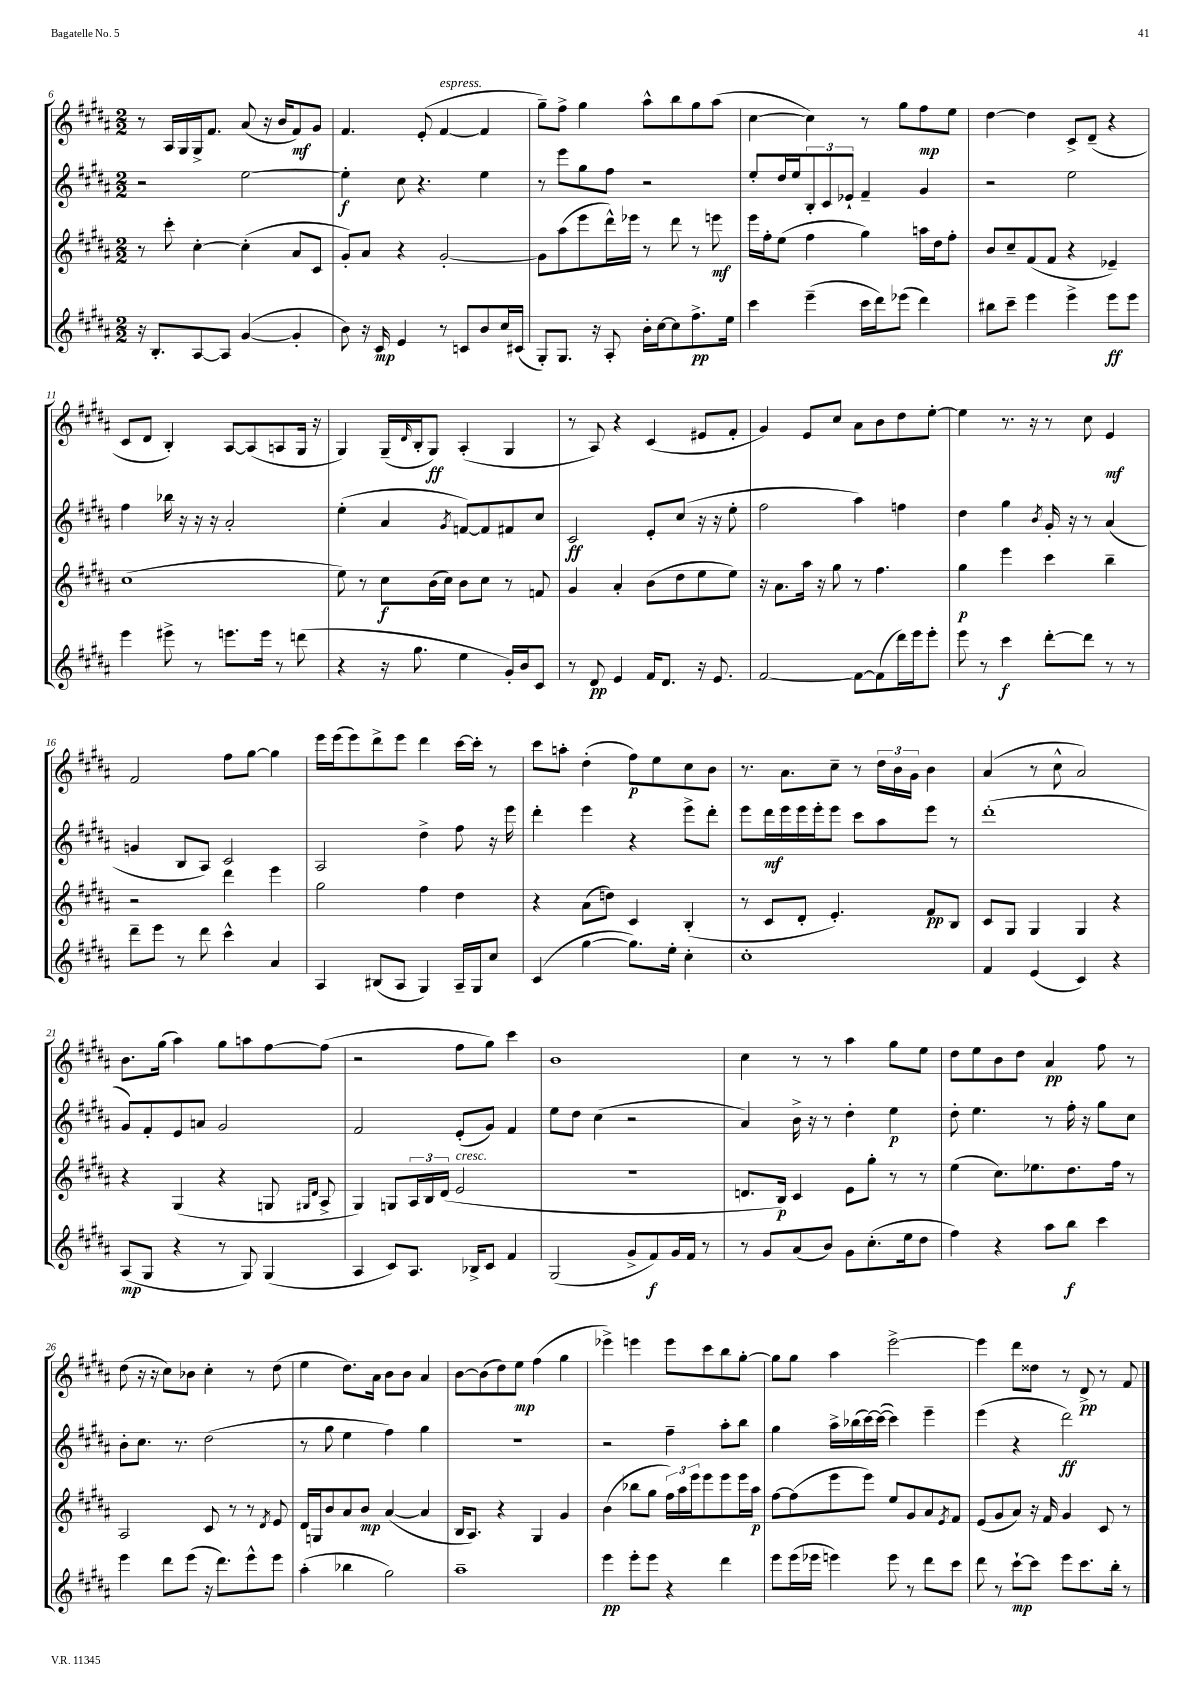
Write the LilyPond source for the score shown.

<<
\new StaffGroup <<
\new Staff = "s0" {
    \clef treble \key b \major \numericTimeSignature \time 2/2
    r8 ais16 gis16 gis16-> fis'8. ais'8( r16 b'16 fis'8\mf) gis'8 |
    fis'4. e'8-.( fis'4~^\markup { \italic "espress." } fis'4 |
    gis''8--) fis''8-> gis''4 ais''8-^ b''8 gis''8 ais''8( |
    cis''4~ cis''4) r8 gis''8 fis''8\mp e''8 |
    dis''4~ dis''4 cis'8-> dis'8--( r4 |
    cis'8 dis'8 b4-.) ais8~ ais8( a8 gis16 r16 |
    gis4) gis16--( \grace { dis'16 } b16-. gis8\ff) ais4-.( gis4 |
    r8 ais8) r4 cis'4( eis'8 fis'8-. |
    gis'4) e'8 cis''8 ais'8 b'8 dis''8 e''8~-. |
    e''4 r8. r16 r8 cis''8 e'4\mf |
    fis'2 fis''8 gis''8~ gis''4 |
    e'''16 e'''16( e'''8) dis'''8-> e'''8 dis'''4 cis'''16~ cis'''16-. r8 |
    cis'''8 a''8-. dis''4-.( fis''8\p) e''8 cis''8 b'8 |
    r8. ais'8. cis''8-- r8 \tuplet 3/2 { dis''16 b'16 gis'16 } b'4 |
    ais'4( r8 cis''8-^ ais'2) |
    b'8. gis''16( ais''4) gis''8 a''8 fis''8~ fis''8( |
    r2 fis''8 gis''8) cis'''4 |
    b'1 |
    cis''4 r8 r8 ais''4 gis''8 e''8 |
    dis''8 e''8 b'8 dis''8 ais'4\pp fis''8 r8 |
    dis''8( r16 r16 cis''8) bes'8 cis''4-. r8 dis''8( |
    e''4 dis''8.) ais'16 b'8 b'8 ais'4 |
    b'8~ b'8( dis''8) e''8\mp fis''4( gis''4 |
    ees'''4->) e'''4 e'''8 cis'''8 b''8 gis''8~-. |
    gis''8 gis''8 ais''4 e'''2~-> |
    e'''4 dis'''8 disis''8 r8 dis'8->\pp r8 fis'8 \bar "|." |
}
\new Staff = "s1" {
    \clef treble \key b \major \numericTimeSignature \time 2/2
    r2 e''2~ |
    e''4-.\f cis''8 r4. e''4 |
    r8 e'''8 gis''8 fis''8 r2 |
    e''8-. dis''16 e''16 \tuplet 3/2 { b8-. cis'8 ees'8-! } fis'4-- gis'4 |
    r2 e''2 |
    fis''4 bes''16 r16 r16 r16 ais'2-. |
    e''4-.( ais'4 \acciaccatura { gis'8 } f'8~) f'8 fis'8 cis''8 |
    cis'2\ff e'8-. cis''8( r16 r16 e''8-. |
    fis''2 ais''4) f''4 |
    dis''4 gis''4 \acciaccatura { b'8 } gis'16-. r16 r8 ais'4( |
    g'4 b8 ais8) cis'2 |
    ais2 dis''4-> fis''8 r16 e'''16 |
    dis'''4-. e'''4 r4 e'''8-> dis'''8-. |
    e'''8 dis'''16\mf e'''16 e'''16 e'''16-. e'''8 cis'''8 ais''8 e'''8 r8 |
    dis'''1-.( |
    gis'8) fis'8-. e'8 a'8 gis'2 |
    fis'2 e'8-.( gis'8) fis'4 |
    e''8 dis''8 cis''4( r2 |
    ais'4) b'16-> r16 r8 dis''4-. e''4\p |
    dis''8-. e''4. r8 fis''16-. r16 gis''8 cis''8 |
    b'8-. cis''8. r8. dis''2( |
    r8 gis''8 e''4 fis''4) gis''4 |
    R1 |
    r2 fis''4-- ais''8-. b''8 |
    gis''4 ais''16-> bes''16( cis'''16~) cis'''16~( cis'''4) e'''4-- |
    e'''4( r4 dis'''2\ff) \bar "|." |
}
\new Staff = "s2" {
    \clef treble \key b \major \numericTimeSignature \time 2/2
    r8 cis'''8-. cis''4~-. cis''4-.( ais'8 cis'8 |
    gis'8-.) ais'8 r4 gis'2~-. |
    gis'8 ais''8( e'''8 dis'''16-^) ees'''16 r8 dis'''8 r8 e'''8\mf |
    e'''16 fis''16-. e''8( fis''4 gis''4) a''16 dis''16 fis''8-. |
    b'8 cis''8-- fis'8( fis'8 r4 ees'4--) |
    cis''1( |
    e''8) r8 cis''8\f b'16( cis''16) b'8 cis''8 r8 f'8 |
    gis'4 ais'4-. b'8( dis''8 e''8 e''8) |
    r16 ais'8. ais''16 r16 gis''8 r8 fis''4. |
    gis''4\p e'''4 cis'''4 b''4-- |
    r2 dis'''4 e'''4 |
    gis''2 fis''4 dis''4 |
    r4 ais'8( d''8) cis'4 b4-.( |
    r8 cis'8 dis'8-. e'4.-.) fis'8\pp b8 |
    cis'8 gis8 gis4 gis4 r4 |
    r4 gis4( r4 g8 \grace { gis16 dis'16 } ais8-> |
    gis4) g8 \tuplet 3/2 { ais16 b16 dis'16( } e'2^\markup { \italic "cresc." } |
    R1 |
    d'8. b16\p) cis'4 e'8 gis''8-. r8 r8 |
    e''4( cis''8.) ees''8. dis''8. fis''16 r8 |
    ais2 cis'8 r8 r8 \acciaccatura { dis'8 } e'8 |
    dis'16 g16 b'8 ais'8 b'8\mp ais'4~( ais'4 |
    b16 ais8.) r4 gis4 gis'4 |
    b'4( bes''8 gis''8 \tuplet 3/2 { fis''16) ais''16 e'''16 } e'''8 e'''8 e'''16 ais''16\p |
    fis''8~ fis''8( e'''8 e'''8) e''8 gis'8 ais'8 \acciaccatura { e'8 } fis'8 |
    e'8( gis'8 ais'8) r16 fis'16 gis'4 cis'8 r8 \bar "|." |
}
\new Staff = "s3" {
    \clef treble \key b \major \numericTimeSignature \time 2/2
    r16 b8.-. ais8~ ais8 gis'4~( gis'4-. |
    b'8) r16 cis'16\mp e'4 r8 c'8 b'8 cis''16 cis'16( |
    gis8-.) gis8. r16 ais8-. b'16-. cis''16~ cis''8 fis''8.->\pp e''16 |
    cis'''4 e'''4--( cis'''16 dis'''16) ees'''8( dis'''4) |
    bis''8 cis'''8-- e'''4 e'''4-> e'''8\ff e'''8 |
    e'''4 eis'''8-> r8 e'''8. e'''16 r8 d'''8( |
    r4 r16 gis''8. e''4 gis'16-.) b'16 cis'8 |
    r8 dis'8\pp e'4 fis'16 dis'8. r16 e'8. |
    fis'2~ fis'8~ fis'8( dis'''16) e'''16 e'''8-. |
    e'''8 r8 cis'''4\f dis'''8~-. dis'''8 r8 r8 |
    dis'''8-- e'''8 r8 dis'''8 cis'''4-^ ais'4 |
    ais4 bis8( ais8 gis4) ais16-- gis16 cis''8 |
    cis'4( gis''4~ gis''8.) e''16-. cis''4-. |
    cis''1-. |
    fis'4 e'4( cis'4) r4 |
    ais8\mp( gis8 r4 r8 gis8) gis4( |
    ais4 cis'8) ais8. bes16-> cis'8 fis'4 |
    gis2( gis'8-> fis'8\f) gis'16 fis'16 r8 |
    r8 gis'8 ais'8( b'8) gis'8 cis''8.-.( e''16 dis''8 |
    fis''4) r4 ais''8 b''8\f cis'''4 |
    e'''4 dis'''8 e'''8( r16 dis'''8.) e'''8-^ e'''8 |
    ais''4-.( bes''4 gis''2) |
    ais''1-- |
    e'''4\pp e'''8-. e'''8 r4 dis'''4 |
    e'''8 e'''16( ees'''16 e'''4) e'''8 r8 dis'''8 cis'''8 |
    dis'''8 r8 cis'''8~-!\mp cis'''8 e'''8 cis'''8. b''16-. r8 \bar "|." |
}
>>
>>
\layout { \context { \Score currentBarNumber = #6 } }
